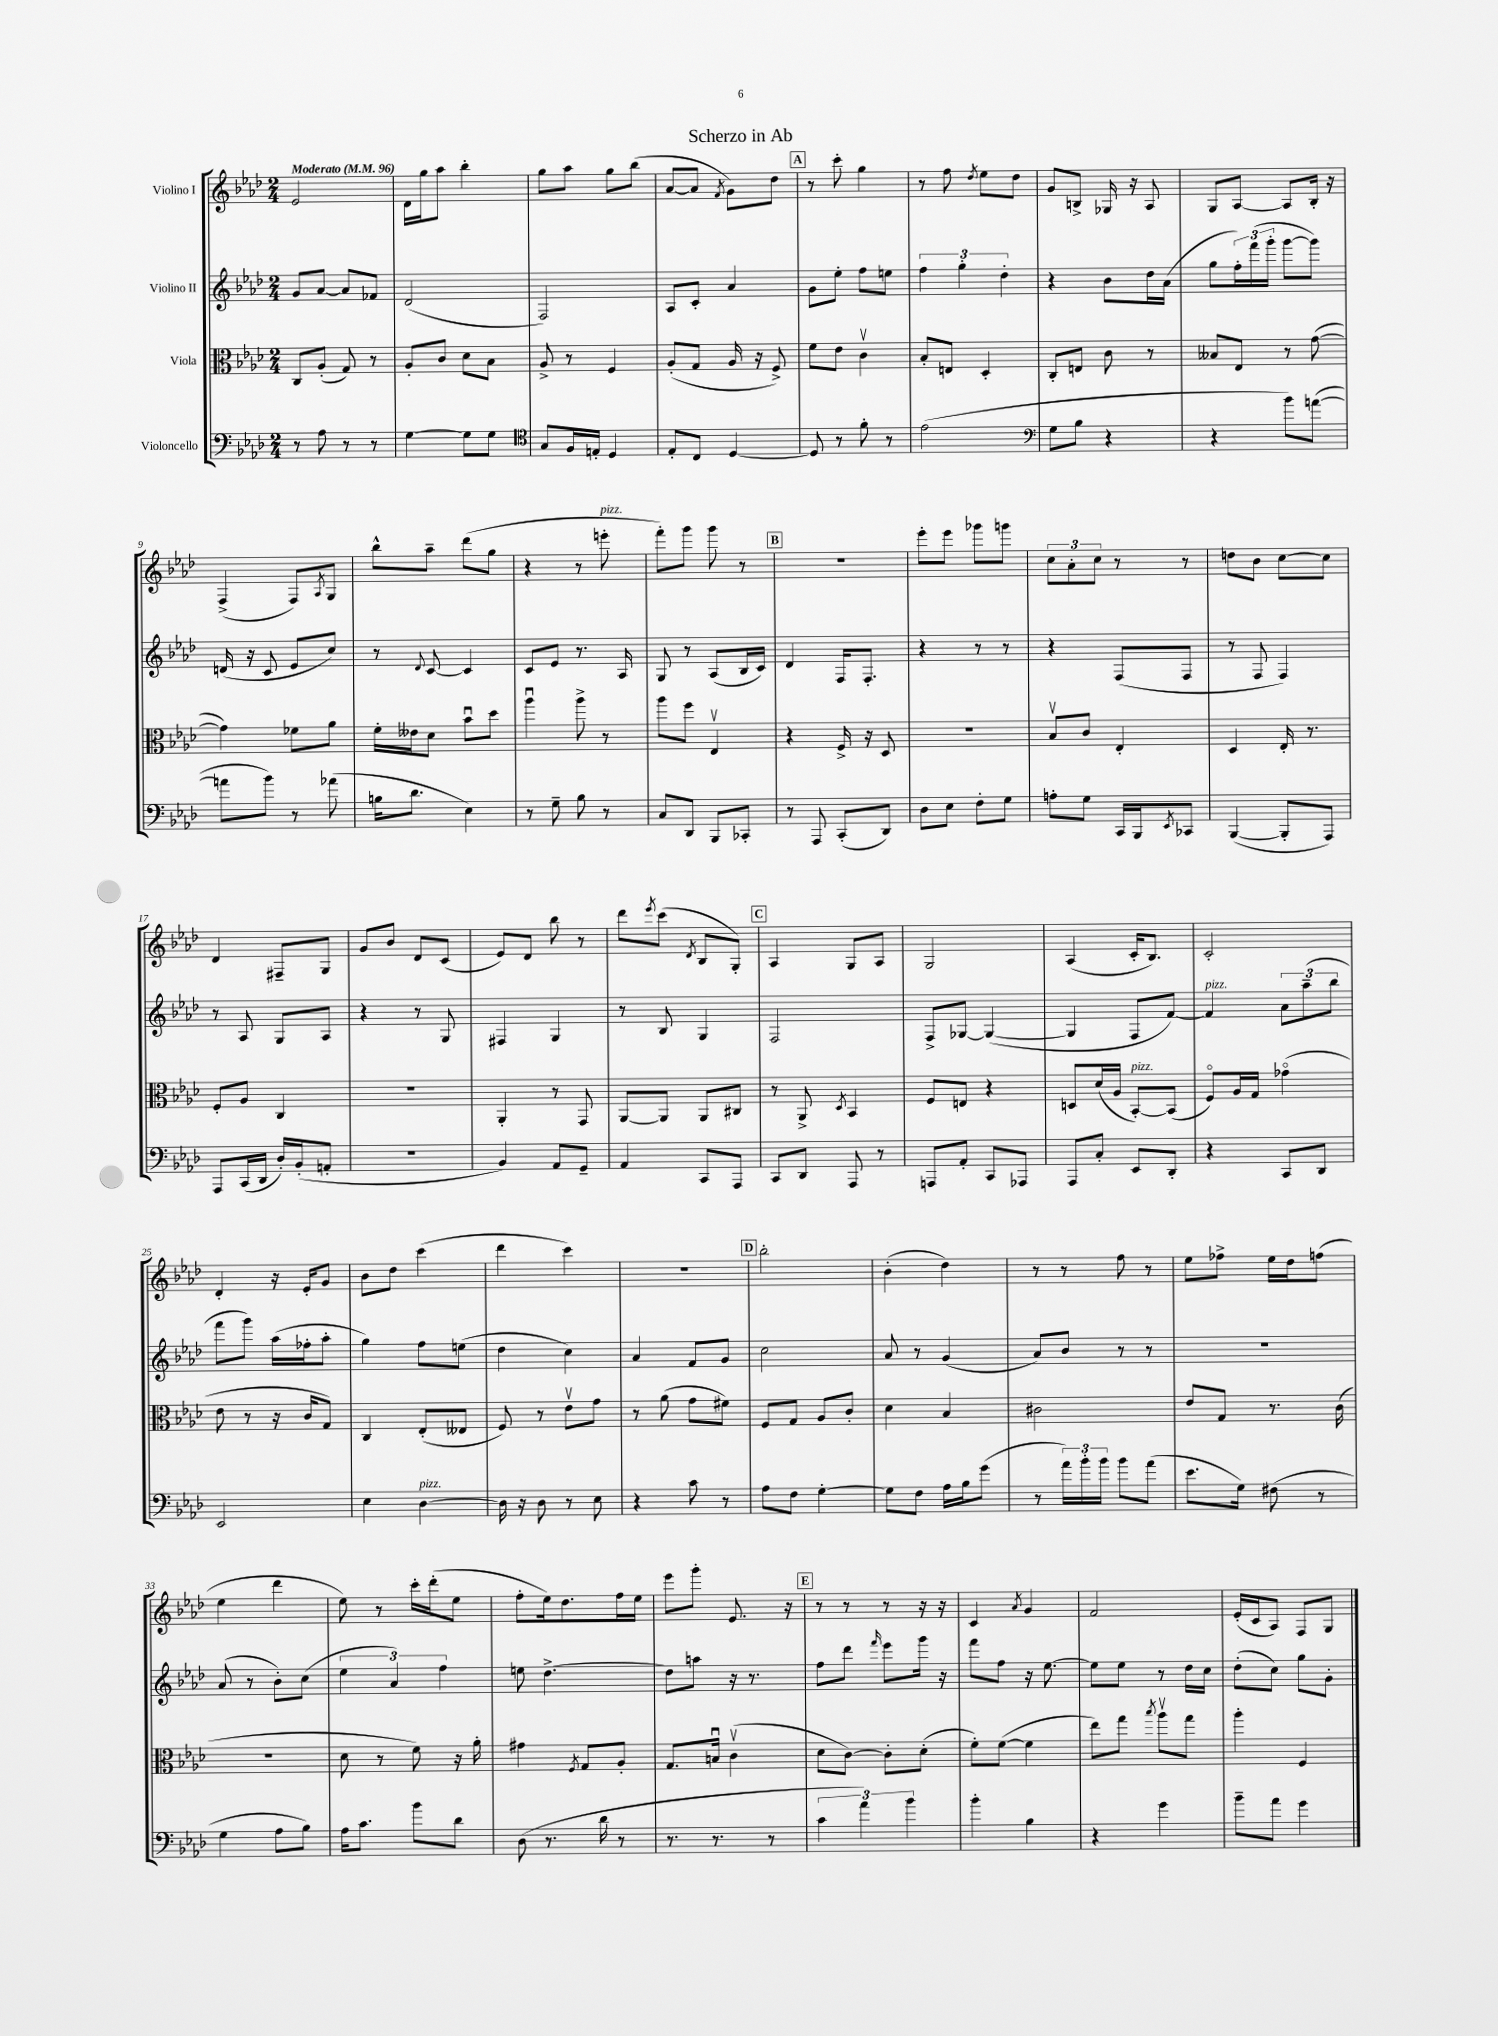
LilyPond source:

\header { title = "Scherzo in Ab" }
<<
\new StaffGroup <<
\new Staff = "s0" \with { instrumentName = "Violino I" } {
    \clef treble \key aes \major \numericTimeSignature \time 2/4 \tempo "Moderato" 4 = 96
    ees'2 |
    des'16 g''16 aes''8 bes''4-. |
    g''8 aes''8 g''8 bes''8( |
    aes'8~ aes'8 \acciaccatura { f'8 } g'8) des''8 |
    \mark \markup { \box "A" } r8 c'''8-. g''4 |
    r8 f''8 \acciaccatura { des''8 } ees''8 des''8 |
    g'8 b8-> ges16 r16 aes8 |
    g8 aes8~ aes8 bes16-. r16 |
    f4->( f8) \acciaccatura { aes8 } g8 |
    bes''8-^ aes''8-- des'''8( g''8 |
    r4 r8 e'''8-.^\markup { \italic "pizz." } |
    f'''8-.) g'''8 g'''8 r8 |
    \mark \markup { \box "B" } R2 |
    ees'''8-. ees'''8 ges'''8 g'''8 |
    \tuplet 3/2 { c''8 aes'8-. c''8 } r8 r8 |
    d''8 bes'8 c''8~ c''8 |
    des'4 fis8-- g8 |
    g'8 bes'8 des'8 c'8( |
    ees'8) des'8 bes''8 r8 |
    des'''8 \acciaccatura { ees'''8 } c'''8( \acciaccatura { des'8 } bes8 g8-.) |
    \mark \markup { \box "C" } aes4 g8 aes8 |
    g2 |
    aes4( c'16-. bes8.) |
    c'2-. |
    des'4-. r16 ees'16-. g'8 |
    bes'8 des''8 c'''4( |
    des'''4 c'''4) |
    R2 |
    \mark \markup { \box "D" } bes''2-. |
    bes'4-.( des''4) |
    r8 r8 f''8 r8 |
    ees''8 fes''8-> ees''16 des''16 f''8( |
    ees''4 des'''4 |
    ees''8) r8 c'''16-. des'''16-.( ees''8 |
    f''8-. ees''16) des''8. f''16 ees''16 |
    ees'''8 g'''8-. ees'8. r16 |
    \mark \markup { \box "E" } r8 r8 r8 r16 r16 |
    c'4 \acciaccatura { aes'8 } g'4 |
    f'2 |
    ees'16-.( c'16 aes8) f8 g8 \bar "|." |
}
\new Staff = "s1" \with { instrumentName = "Violino II" } {
    \clef treble \key aes \major \numericTimeSignature \time 2/4
    g'8 aes'8~ aes'8 fes'8 |
    des'2( |
    f2) |
    aes8 c'8-. aes'4 |
    \mark \markup { \box "A" } g'8 ees''8-. f''8 e''8 |
    \tuplet 3/2 { f''4 g''4-. des''4-. } |
    r4 bes'8 des''16 aes'16( |
    g''8 \tuplet 3/2 { f''16-.) f'''16( g'''16-. } g'''8~ g'''8) |
    d'16( r16 c'8 ees'8 c''8) |
    r8 \appoggiatura { des'8 } c'8~ c'4 |
    c'8 ees'8 r8. aes16 |
    g8 r8 aes8( bes16 c'16) |
    \mark \markup { \box "B" } des'4 f16 f8.-. |
    r4 r8 r8 |
    r4 f8( f8 |
    r8 f8 f4) |
    r8 aes8 g8 aes8 |
    r4 r8 g8 |
    fis4 g4 |
    r8 bes8 g4 |
    \mark \markup { \box "C" } f2 |
    f8-> ges8~ ges4~( |
    ges4 f8 f'8~) |
    f'4^\markup { \italic "pizz." } \tuplet 3/2 { aes'8 aes''8--( bes''8 } |
    f'''8 g'''8) aes''16( fes''16-. aes''8-. |
    g''4) f''8 e''8( |
    des''4 c''4) |
    aes'4 f'8 g'8 |
    \mark \markup { \box "D" } c''2 |
    aes'8 r8 g'4( |
    aes'8) bes'8 r8 r8 |
    r2 |
    aes'8( r8 bes'8-.) c''8( |
    \tuplet 3/2 { ees''4 aes'4) f''4 } |
    e''8 des''4.~-> |
    des''8 a''8 r16 r8. |
    \mark \markup { \box "E" } f''8 des'''8 \grace { f'''16 } ees'''8 g'''16 r16 |
    f'''8 f''8 r16 ees''8.~ |
    ees''8 ees''8 r8 des''16 c''16 |
    des''8-.( c''8) g''8 g'8-. \bar "|." |
}
\new Staff = "s2" \with { instrumentName = "Viola" } {
    \clef alto \key aes \major \numericTimeSignature \time 2/4
    c8 aes8-.( g8) r8 |
    aes8-. c'8 des'8 bes8 |
    aes8-> r8 f4 |
    aes8-.( g8 aes16 r16 f8->) |
    \mark \markup { \box "A" } f'8 ees'8 c'4\upbow |
    bes8-. e8 des4-. |
    c8-. e8 c'8 r8 |
    beses8 ees8 r8 g'8~( |
    g'4) fes'8 aes'8 |
    f'16-. eeses'16 des'8 bes'8\downbow des''8 |
    aes''4\downbow aes''8-> r8 |
    aes''8 f''8 ees4\upbow |
    \mark \markup { \box "B" } r4 f16-> r16 des8 |
    R2 |
    bes8\upbow c'8 ees4-. |
    des4 ees16-. r8. |
    f8-. aes8 c4 |
    R2 |
    aes,4-. r8 g,8 |
    aes,8~ aes,8 aes,8 cis8 |
    \mark \markup { \box "C" } r8 aes,8-> \acciaccatura { des8 } bes,4 |
    f8 e8 r4 |
    d8 des'16( aes16 bes,8~-.^\markup { \italic "pizz." }) bes,8( |
    f8\flageolet) aes16 g16 ges'4\flageolet( |
    ees'8 r8 r16 c'16 g8) |
    c4 ees8-.( eeses8 |
    f8) r8 ees'8\upbow g'8 |
    r8 aes'8( g'8 fis'8) |
    \mark \markup { \box "D" } f8 g8 aes8 c'8-. |
    des'4 bes4 |
    cis'2 |
    ees'8 g8 r8. c'16( |
    r2 |
    des'8 r8 f'8) r16 aes'16-. |
    gis'4 \acciaccatura { f8 } g8 aes8-. |
    g8. b16\downbow c'4\upbow( |
    \mark \markup { \box "E" } des'8 c'8~) c'8-. des'8-.( |
    f'8-.) f'8~( f'4 |
    ees''8) g''8 \acciaccatura { bes''8 } aes''8\upbow g''8 |
    aes''4-. f4 \bar "|." |
}
\new Staff = "s3" \with { instrumentName = "Violoncello" } {
    \clef bass \key aes \major \numericTimeSignature \time 2/4
    r8 aes8 r8 r8 |
    g4~ g8 g8 |
    \clef tenor g8 f16 e16-. des4 |
    ees8-. c8 des4~ |
    \mark \markup { \box "A" } des8 r8 f'8-. r8 |
    ees'2( |
    \clef bass g8 bes8 r4 |
    r4 bes'8) a'8~( |
    a'8 bes'8) r8 aes'8( |
    b16 des'8. ees4) |
    r8 g8-- bes8 r8 |
    c8 des,8 bes,,8 ces,8-. |
    \mark \markup { \box "B" } r8 aes,,8 c,8-.( des,8) |
    des8 ees8 f8-. g8 |
    a8-. g8 c,16 bes,,16 \acciaccatura { ees,8 } ces,8 |
    bes,,4~( bes,,8-. aes,,8) |
    aes,,8 c,16( des,16 des16-.) bes,16-.( a,8-. |
    R2 |
    bes,4) aes,8 g,8-- |
    aes,4 c,8 aes,,8 |
    \mark \markup { \box "C" } c,8 des,8 aes,,8 r8 |
    a,,8 aes,8-. c,8 aes,,8 |
    aes,,8 c8-. ees,8 des,8-. |
    r4 c,8 des,8 |
    ees,2 |
    ees4 des4~^\markup { \italic "pizz." } |
    des16 r16 des8 r8 ees8 |
    r4 c'8 r8 |
    \mark \markup { \box "D" } aes8 f8 g4~-. |
    g8 f8 aes16 bes16 g'8( |
    r8 \tuplet 3/2 { aes'16) bes'16-. bes'16 } bes'8 aes'8( |
    ees'8. g16) fis8( r8 |
    g4 aes8 bes8) |
    aes16 c'8. bes'8 des'8 |
    des8( r8. des'16 r8 |
    r8. r8. r8 |
    \mark \markup { \box "E" } \tuplet 3/2 { c'4 aes'4) bes'4 } |
    bes'4-. bes4 |
    r4 g'4 |
    bes'8-- aes'8 g'4 \bar "|." |
}
>>
>>
